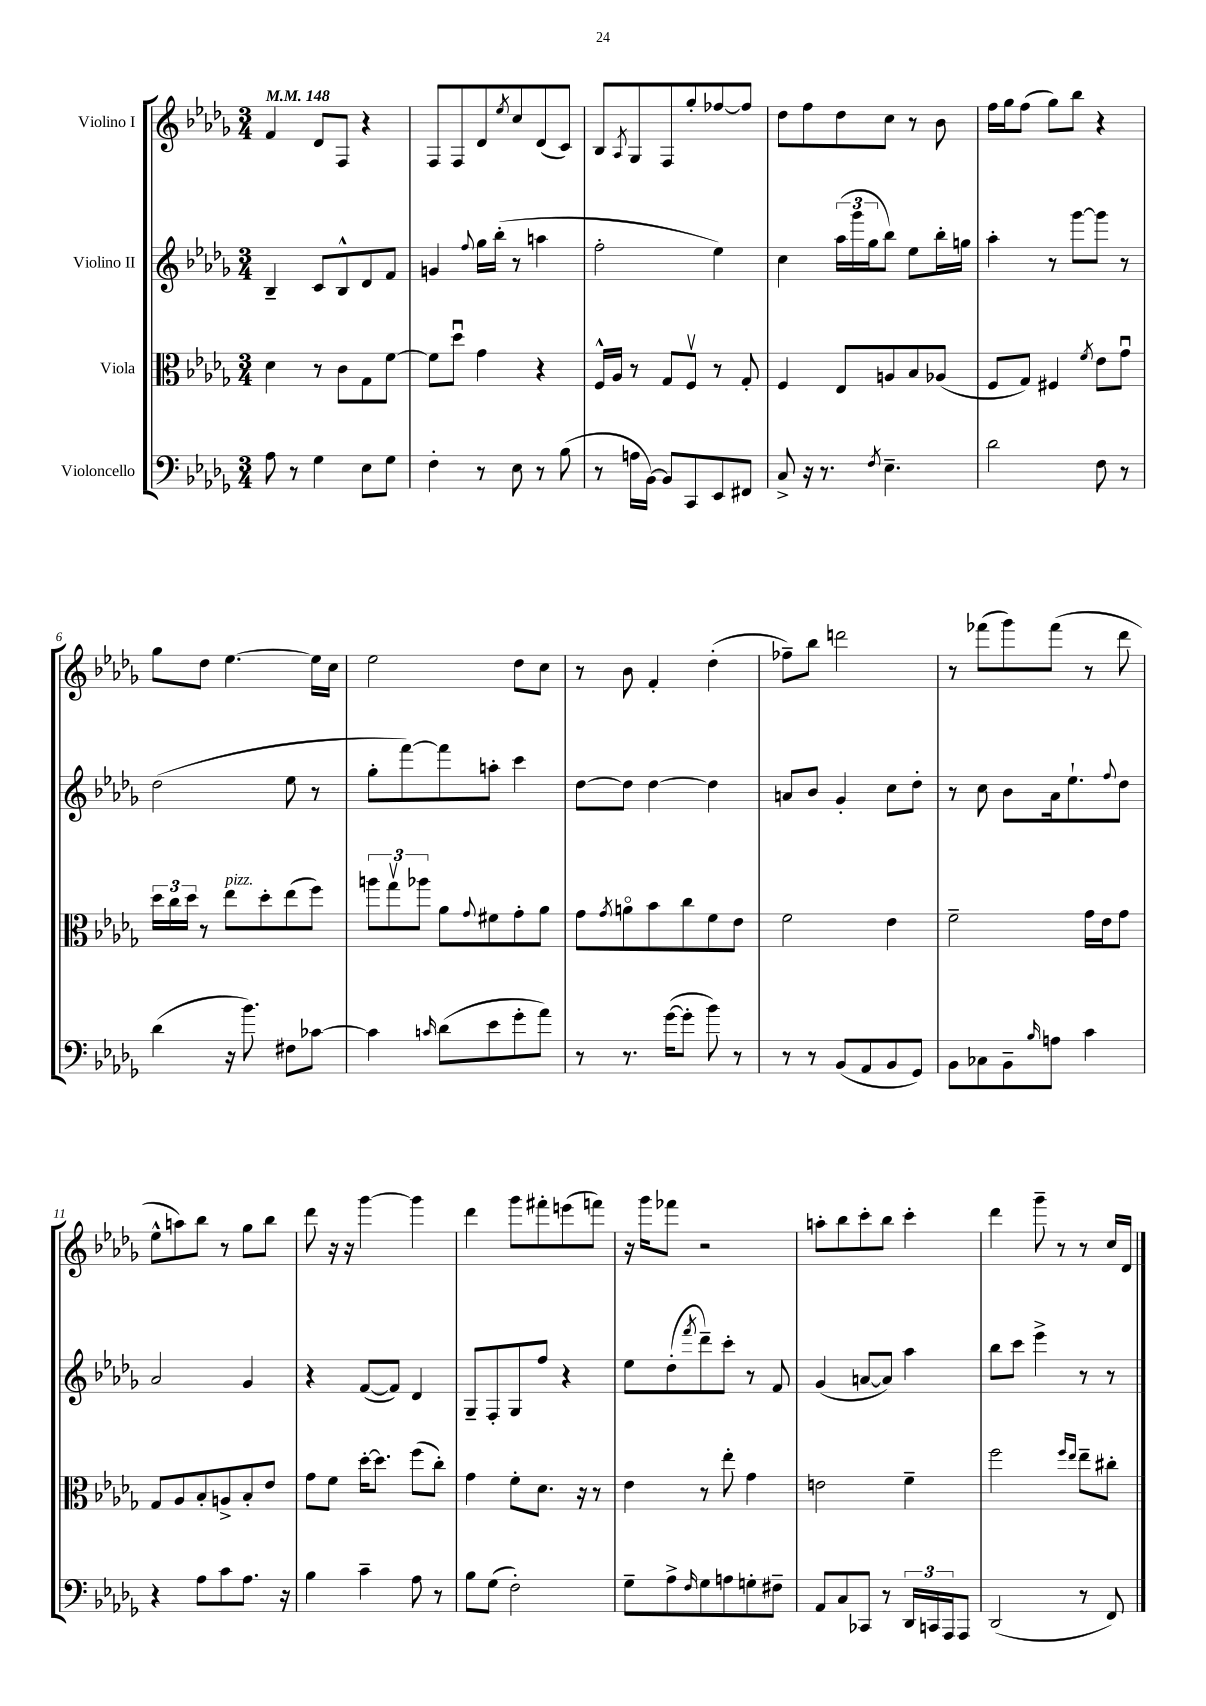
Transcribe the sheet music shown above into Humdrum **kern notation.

**kern	**kern	**kern	**kern
*part4	*part3	*part2	*part1
*staff4	*staff3	*staff2	*staff1
*I"Violoncello	*I"Viola	*I"Violino II	*I"Violino I
*clefF4	*clefC3	*clefG2	*clefG2
*k[b-e-a-d-g-]	*k[b-e-a-d-g-]	*k[b-e-a-d-g-]	*k[b-e-a-d-g-]
*M3/4	*M3/4	*M3/4	*M3/4
*MM148	*MM148	*MM148	*MM148
=1	=1	=1	=1
8A-\	4d-\	4B-~/	4f/
8r	.	.	.
4G-\	8r	8c/L	8d-/L
.	8c\L	8B-^^/	8F/J
8E-\L	8G-\	8d-/	4r
8G-\J	[8f\J	8f/J	.
=2	=2	=2	=2
4F'\	8f\L]	4gn/	8F/L
.	8dd-u\J	.	8F/
.	.	8qqff/	.
8r	4g-\	16gg-\LL	8d-/
.	.	(16bb-'\JJ	.
.	.	.	8qee-/
8E-\	.	8r	8cc/
8r	4r	4aan\	(8d-/
(8B-\	.	.	8c/J)
=3	=3	=3	=3
8r	16F^^/LL	2ff'\	8B-/L
.	16A-/JJ	.	.
.	.	.	8qA-/
16An\LL	8r	.	8G-/
[16BB-\JJ)	.	.	.
8BB-/L]	8G-/L	.	8F/
8CC/	8Fv/J	.	8gg-'/
8EE-/	8r	4ee-\)	[8ff-X/
8FF#X/J	8G-'/	.	8ff-/J]
=4	=4	=4	=4
8C^/	4F/	4cc\	8dd-\L
16r	.	.	8ff\
8.r	.	.	.
.	8E-/L	(24aa-\LL	8dd-\
.	.	24ggg-\	.
.	.	24gg-\J	.
8qF/	.	.	.
4.E-~\	8An/	8bb-\J)	8cc\J
.	8B-/	8ee-\L	8r
.	(8A-X/J	16bb-'\L	8b-\
.	.	16ggn\JJ	.
=5	=5	=5	=5
2d-\	8F/L	4aa-'\	16ff\LL
.	.	.	16gg-\J
.	8G-/J)	.	(8ff\J
.	4F#X/	8r	8gg-\L)
.	.	[8ggg-\L	8bb-\J
.	8qf/	.	.
8F\	8e-\L	8ggg-\J]	4r
8r	8g-u\J	8r	.
!!LO:LB:g=z
=6	=6	=6	=6
(4d-\	24dd-\LL	(2dd-\	8gg-\L
.	24cc\	.	.
.	24dd-\JJ	.	.
.	8r	.	8dd-\J
!	!LO:TX:a:i:t=pizz.	!	!
16r	8ee-\L	.	[4.ee-\
8.b-\)	.	.	.
.	8dd-'\	.	.
8F#X\L	(8ee-\	8ee-\	.
[8c-X\J	8ff\J)	8r	16ee-\LL]
.	.	.	16cc\JJ
=7	=7	=7	=7
4c-\]	12aan\L	8gg-'\L	2ee-\
.	12gg-v\	.	.
.	.	[8fff\)	.
.	12aa-X\J	.	.
16qqcn/	.	.	.
(8d-\L	8a-\L	8fff\]	.
.	8qqg-/	.	.
8e-\	8f#X\	8aan'\J	.
8g-'\	8g-'\	4ccc\	8dd-\L
8a-\J)	8a-\J	.	8cc\J
=8	=8	=8	=8
8r	8g-\L	[8dd-\L	8r
.	8qg-/	.	.
8.r	8an\	8dd-\J]	8b-\
.	8b-\	[4dd-\	4f'/
([16g-\KL	.	.	.
8g-'\J]	8cc\	.	.
8b-\)	8f\	4dd-\]	(4dd-'\
8r	8e-\J	.	.
=9	=9	=9	=9
8r	2f\	8an/L	8ff-X~\L)
8r	.	8b-/J	8bb-\J
(8BB-/L	.	4g-'/	2dddn\
8AA-/	.	.	.
8BB-/	4e-\	8cc\L	.
8GG-/J)	.	8dd-'\J	.
=10	=10	=10	=10
8BB-\L	2f~\	8r	8r
8C-X\	.	8cc\	(8fff-X\L
8BB-~\	.	8b-\L	8ggg-\)
16qqB-/	.	.	.
8An\J	.	16a-\k	(8fff-\J
.	.	8.ee-`\	.
4c\	16g-\LL	.	8r
.	16e-\J	.	.
.	.	8qqff/	.
.	8g-\J	8dd-\J	8ddd-\
!!LO:LB:g=z
=11	=11	=11	=11
4r	8G-/L	2a-/	8ee-^^\L
.	8A-/	.	8aan\)
8A-\L	8B-'/	.	8bb-\J
8c\	8An^/	.	8r
8.A-\J	8B-'/	4g-/	8gg-\L
.	8e-/J	.	8bb-\J
16r	.	.	.
=12	=12	=12	=12
4B-\	8g-\L	4r	8ddd-\
.	8f\J	.	16r
.	.	.	16r
4c~\	[16dd-'\KL	([8f/L	[4ggg-\
.	8.dd-\J]	.	.
.	.	8f/J])	.
8A-\	(8ff\L	4d-/	4ggg-\]
8r	8cc'\J)	.	.
=13	=13	=13	=13
8B-\L	4g-\	8G-~/L	4ddd-\
(8G-\J	.	8F'/	.
2F'\)	8f'\L	8G-/	8ggg-\L
.	8.d-\J	8ff/J	8fff#X'\
.	.	4r	(8eeen\
.	16r	.	.
.	8r	.	8fffn\J)
=14	=14	=14	=14
8G-~\L	4e-\	8ee-\L	16r
.	.	.	16ggg-\KL
8A-^\	.	(8dd-'\	8fff-X\J
16qqF/	.	8qfff/	.
8G-\	8r	8ddd-~\)	2r
8An\	8ee-'\	8ccc'\J	.
8Gn'\	4g-\	8r	.
8F#X~\J	.	8f/	.
=15	=15	=15	=15
8AA-/L	2en\	(4g-/	8aan'\L
8C/	.	.	8bb-\
8CC-X/J	.	[8an/L	8ccc'\
8r	.	8a/J])	8bb-\J
24DD-/LL	4f~\	4aa-\	4ccc'\
24CCn/	.	.	.
24AAA-/J	.	.	.
8AAA-/J	.	.	.
=16	=16	=16	=16
(2DD-/	2ff\	8bb-\L	4ddd-\
.	.	8ccc\J	.
.	.	4eee-^\	8ggg-~\
.	.	.	8r
.	16qqff/LL	.	.
.	16qqee-/JJ	.	.
8r	8ee-~\L	8r	8r
8FF/)	8cc#X'\J	8r	16cc/LL
.	.	.	16d-/JJ
==	==	==	==
*-	*-	*-	*-
